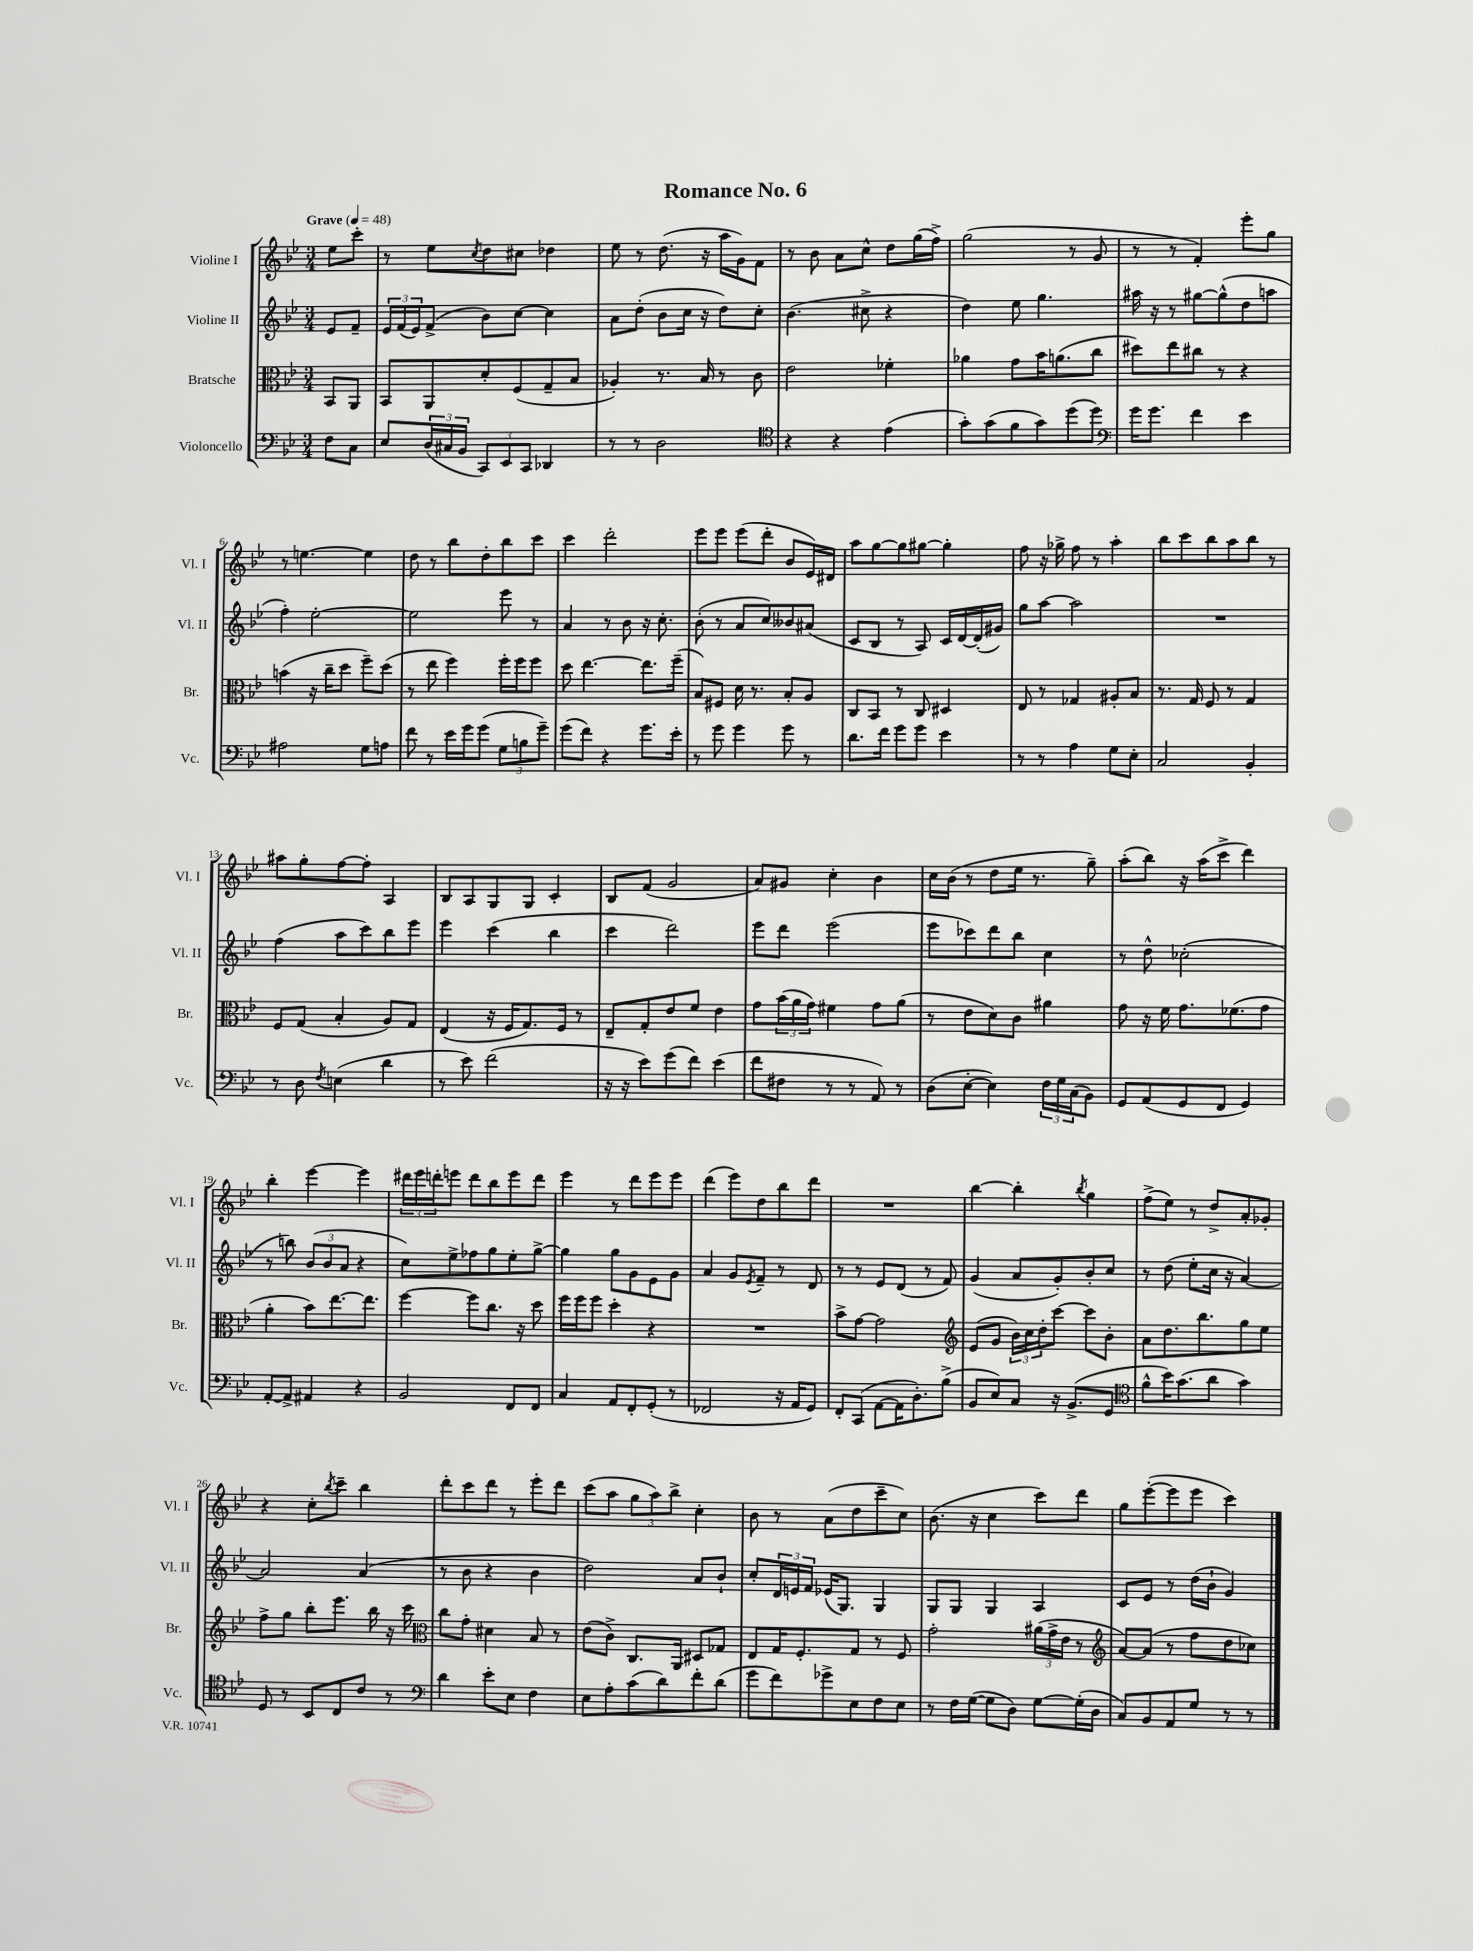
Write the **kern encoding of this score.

**kern	**kern	**kern	**kern
*staff4	*staff3	*staff2	*staff1
*clefF4	*clefC3	*clefG2	*clefG2
*k[b-e-]	*k[b-e-]	*k[b-e-]	*k[b-e-]
*M3/4	*M3/4	*M3/4	*M3/4
*MM48	*MM48	*MM48	*MM48
8F	8BB-	8e-	8ee-
8C	8AA	8f~	8ccc'
=	=	=	=
8E-	8BB-	24e-	8r
.	.	(24f	.
.	.	24e-)	.
(24D	8AA	(8f^	8ee-
24C#	.	.	.
24BB-	.	.	.
.	.	.	8qcc
12CC)	8d'	8b-)	8dd
12EE-	.	.	.
.	(8F	[8cc	8cc#
12CC	.	.	.
4DD-	8G~	4cc]	4dd-
.	8B-	.	.
=	=	=	=
8r	4A-')	8a	8ee-
8r	.	(8dd'	8r
2D	8.r	8b-	(8.dd
.	.	16cc	.
.	16B-	16r	16r
.	8r	8dd)	16aa
.	.	.	16g)
.	8c	8cc'	8f
=	=	=	=
*clefC4	*	*	*
4r	2e-	(4.b-	8r
.	.	.	8b-
4r	.	.	8a
.	.	8cc#^	8cc^^
(4e-	4f-'	4r	8dd
.	.	.	(16gg
.	.	.	16ff^)
=	=	=	=
8g')	4a-	4dd)	(2gg
(8g	.	.	.
8f	8g	8ee-	.
8g)	16b-	4.gg	.
.	(8.a	.	.
(8dd	.	.	8r
8dd)	8cc	.	8g
=	=	=	=
*clefF4	*	*	*
16g	8dd#)	16aa#	8r
8.g	.	16r	.
.	8ee-	8r	8r
4f	8cc#	[8gg#	4f')
.	8r	(8gg#^^]	.
4e-	4r	8dd	8eee-'
.	.	8aa	8gg
=	=	=	=
2A#	(4b	4ff')	8r
.	.	.	[4.ee
.	16r	[2ee-'	.
.	16cc~	.	.
.	8dd	.	.
8G	8ff~)	.	4ee]
8A	(8dd	.	.
=	=	=	=
8f	8r	2ee-]	8dd
8r	8ee-	.	8r
16e-	4ff)	.	8bb-
16g	.	.	.
(8g	.	.	8dd'
12G	16ff'	8eee-	8bb-
.	16ff	.	.
12B	.	.	.
.	8ff	8r	8ccc
12g~)	.	.	.
=	=	=	=
(8g	8dd	4a	4ccc
8f)	[4.ee-	.	.
4r	.	8r	2ddd'
.	.	8b-	.
8.g	8.ee-]	16r	.
.	.	8.cc'	.
16e-'	(16ff~	.	.
=	=	=	=
8r	8B-)	(8b-'	8eee-
8g	8F#	8r	8eee-
4g	16d	8a	(8eee-
.	8.r	.	.
.	.	8cc)	8ddd'
8g	8B-'	8b--	8b-
8r	8A	(8a#	16e-)
.	.	.	16d#
=	=	=	=
8.d	8C	8c	8aa
.	8BB-	8B-	[8gg
16f	.	.	.
8g	8r	8r	8gg]
8g	8C	8A)	[8gg#
4e-	4D#	16c	4gg#']
.	.	[16d	.
.	.	(16d']	.
.	.	16g#)	.
=	=	=	=
8r	8E-	8gg	8ff
8r	8r	[8aa	16r
.	.	.	16gg-^
4A	4G-	2aa]	8ff
.	.	.	8r
8G	8A#'	.	4aa'
8E-'	8B-	.	.
=	=	=	=
2C	8.r	2.r	8bb-
.	.	.	8ccc
.	16G	.	.
.	8F	.	8bb-
.	8r	.	8aa
4BB-'	4G	.	8bb-
.	.	.	8r
=	=	=	=
8r	8F	(4ff	8aa#
8D	(8G	.	8gg'
8qF	.	.	.
(4E	4B-'	8aa	[8ff
.	.	8ccc)	8ff']
4d	8A)	8bb-	4A
.	8G	8eee-	.
=	=	=	=
8r	(4E-	4eee-	8B-
8e-)	.	.	8A
(2f	16r	(4ccc	8G
.	16F	.	.
.	8.G)	.	8G
.	.	4bb-	4c'
.	16F	.	.
.	8r	.	.
=	=	=	=
16r	8E-~	4ccc	8B-
16r	.	.	.
8e-)	8G'	.	(8f
(8g	8e-	2ddd)	2g
8f)	8f	.	.
(4e-	4e-	.	.
=	=	=	=
8f	8g	8eee-	8a)
8F#	(24b-	8ddd	8g#
.	24a	.	.
.	24g)	.	.
8r	4f#	(2eee-	4cc'
8r	.	.	.
8AA)	8g	.	4b-
8r	(8a	.	.
=	=	=	=
(8D	8r	8eee-	16cc
.	.	.	(16b-
[8E-'	8e-	8ccc-)	8r
4E-])	8d)	8ddd	8dd
.	8c	8bb-	16ee-
.	.	.	8.r
24F	4a#	4cc	.
24G	.	.	.
(24C	.	.	.
8BB-)	.	.	8gg~)
=	=	=	=
8GG	8g	8r	(8aa'
(8AA	16r	8dd^^	8bb-)
.	16f	.	.
8GG	8.g	(2cc-'	16r
.	.	.	(16aa
8FF	.	.	8ccc^
.	(8.f-	.	.
4GG)	.	.	4ddd)
.	8g	.	.
=	=	=	=
[8AA'	4a'	8r	4bb-'
8AA^]	.	8bb)	.
4AA#	8b-)	(12b-	[4eee-
.	.	12b-	.
.	[8.ee-	.	.
.	.	12a	.
4r	.	4r	4eee-]
.	8.ee-]	.	.
=	=	=	=
2BB-	[4ff	8cc)	24ddd#
.	.	.	24eee-
.	.	.	24ddd'
.	.	8ee-^	8eee
.	8ff]	8ff-	8ddd
.	8.cc	8gg	8bb-
8FF	.	8ee-'	8eee
.	16r	.	.
8FF	8dd	[8gg^	8ddd
=	=	=	=
4C	16ff	4gg]	4eee-
.	16ff	.	.
.	8ff	.	.
8AA	4dd'	8gg	8r
8FF'	.	8g	8ddd
(8GG'	4r	8e-	8eee-
8r	.	8g	8eee-
=	=	=	=
2FF-	2.r	4a	(4ddd
.	.	8g	8eee-)
.	.	8qe-	.
.	.	8f~	8dd
16r	.	8r	8bb-
16AA	.	.	.
8GG)	.	8d	8ddd
=	=	=	=
8FF'	8b-^	8r	2.r
(8CC	[8g	8r	.
[8AA	2g]	8e-	.
16AA]	.	(8d	.
8.D')	.	.	.
.	.	8r	.
(8B-^	.	8f)	.
=	=	=	=
*	*clefG2	*	*
8BB-	(8e-	(4g	[4bb-
8E-)	8g	.	.
8C	24b-)	8a	4bb-']
.	24cc	.	.
.	24dd'	.	.
16r	[8ccc	8g')	.
(8.BB-^	.	.	.
.	.	.	8qbb-
.	8ccc]	8b-'	4gg
8GG	8b-'	8cc	.
=	=	=	=
*clefC4	*	*	*
8f^^	8a	8r	(8ff^
16b-)	8.dd	(8dd	8ee-)
(8.g	.	.	.
.	.	8ee-'	8r
.	8.bb-	.	.
8a	.	16cc	8dd^
.	.	16r	.
4g)	8gg	[4a)	8a'
.	8ee-	.	8g-'
=	=	=	=
8D	8ff^	2a]	4r
8r	8gg	.	.
8BB-	8bb-'	.	8cc'
.	.	.	8qbb-
8C	8.eee-	.	8ccc~
8c	.	(4a	4bb-
.	16bb-	.	.
8r	16r	.	.
.	16ccc	.	.
=	=	=	=
*clefF4	*clefC3	*	*
4d	8cc	8r	8ddd'
.	8g'	8b-	8ccc
8e-'	4d#	4r	8ddd
8E-	.	.	8r
4F	8B-	4b-	8eee-'
.	8r	.	8ddd
=	=	=	=
8E-	(8e-	2dd)	(8ccc
8A'	8c^)	.	8aa
(8c	8.C	.	12gg
.	.	.	12aa)
8d)	.	.	.
.	.	.	12bb-^
.	16AA	.	.
8f'	8D#	8a	4cc'
(8d	8G-	8b-`	.
=	=	=	=
8g	8E-	8cc'	8b-
8f)	16G	24d	8r
.	.	24e	.
.	8.F'	.	.
.	.	24f	.
8g-^	.	(16e-	(8a
.	.	8.G)	.
8E-	8G	.	8dd
8F	8r	4G	8ccc~
8E-	8F	.	8cc)
=	=	=	=
8r	2g'	8G	(8.b-
16F	.	8G	.
([16G	.	.	16r
8G]	.	4G	4cc
8D)	.	.	.
[8G	(24a#	4A	8ccc)
.	24g^	.	.
.	24e-	.	.
(16G']	8r	.	8ddd
16D	.	.	.
=	=	=	=
*	*clefG2	*	*
8C)	[8a)	8c	8gg
8BB-	(8a]	8e-	([8eee-'
8AA	8r	8r	8eee-]
8G	8ff	(16dd	8eee-
.	.	16b-`	.
8r	8dd	4g)	4ccc)
8r	8cc-)	.	.
==	==	==	==
*-	*-	*-	*-
